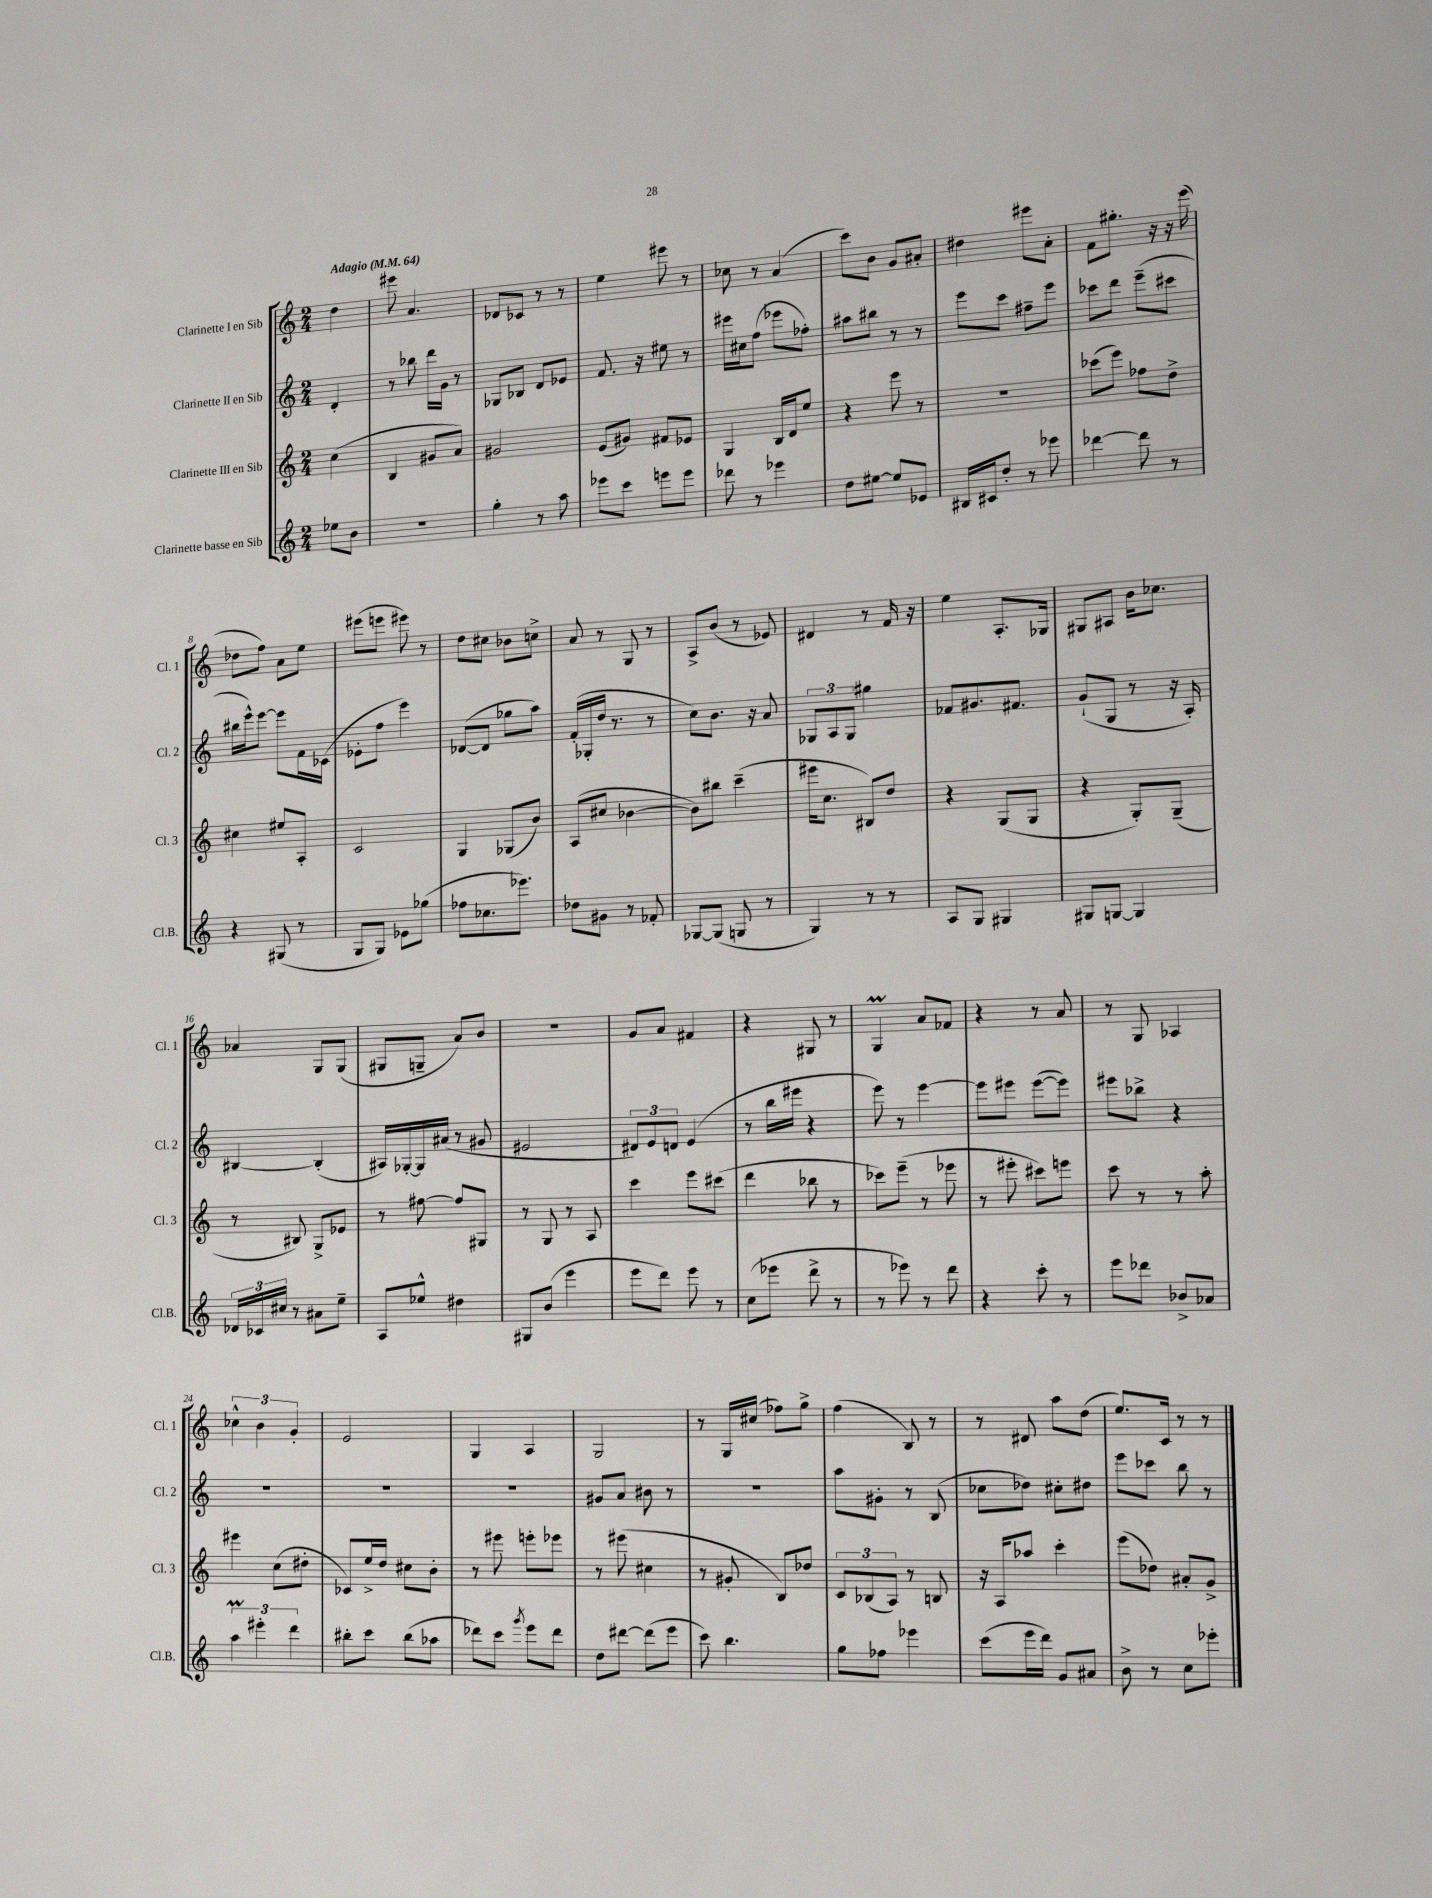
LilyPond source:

<<
\new StaffGroup <<
\new Staff = "s0" \with { instrumentName = "Clarinette I en Sib" shortInstrumentName = "Cl. 1" } {
    \clef treble \key c \major \numericTimeSignature \time 2/4 \partial 4 \tempo "Adagio" 4 = 64
    d''4 |
    eis'''8 a'4. |
    des'8 ces'8 r8 r8 |
    e''4 eis'''8 r8 |
    ces''8 r8 a'4( |
    c'''8) b'8 g'8 ais'8-. |
    dis''4 eis'''8 a'8-. |
    f'8 gis''8.-. r16 r16 e'''16( |
    des''8 f''8) a'8 e''8 |
    eis'''8( e'''8 eis'''8) r8 |
    d''8 cis''8 bes'8 c''8-> |
    a'8 r8 g8 r8 |
    a8-> b'8( r8 ees'8) |
    dis'4 r8 f'16 r16 |
    e''4 a8.-. ges16 |
    gis8 ais8 b'16 ces''8. |
    aes'4 g8 g8( |
    gis8 g8-- a'8) b'8 |
    r2 |
    g'8 a'8 fis'4 |
    r4 gis8 r8 |
    g4\prall a'8 fes'8 |
    r4 r8 a'8 |
    r8 g8 aes4 |
    \tuplet 3/2 { ces''4-^ b'4 g'4-. } |
    e'2 |
    g4 a4 |
    g2 |
    r8 g16 cis''16( fes''8) g''8-> |
    f''4( b8) r8 |
    r8 dis'8 a''8 d''8( |
    e''8.) c'16 r8 r8 \bar "|." |
}
\new Staff = "s1" \with { instrumentName = "Clarinette II en Sib" shortInstrumentName = "Cl. 2" } {
    \clef treble \key c \major \numericTimeSignature \time 2/4 \partial 4
    d'4-. |
    r8 bes''8 d'''16 g'16 r8 |
    ges8 bes8 d'8 ees'8 |
    f'8. r16 eis''8 r8 |
    eis'''16 cis''16 f''8( ees'''8 fes''8-.) |
    ais''8 bis''8 r8 r8 |
    e'''8 c'''8 fis''8-- e'''8 |
    ces'''8 d'''8 e'''8--( cis'''8 |
    bis''16 e'''16-^) e'''8~ e'''8 f'16 ces'16( |
    ees'8-. f''8 e'''4) |
    des'8~( des'8 ges''8 a''8) |
    f'16-.( ges16-. d''16 r8. r8 |
    c''8) b'8. r16 a'8 |
    \tuplet 3/2 { ges8 a8 ges8 } gis''4 |
    fes'8 gis'8. fis'8. |
    g'8-!( g8 r8 r16 a16-.) |
    bis4~ bis4-.( |
    ais16) ges16~-. ges16 ais'16( r8 gis'8 |
    eis'2 |
    \tuplet 3/2 { dis'8) e'8 d'8 } e'4( |
    r8 b''16 eis'''16 r4 |
    e'''8) r8 e'''4~ |
    e'''8 eis'''8 eis'''8~( eis'''8) |
    eis'''8 bes''8-> r4 |
    R2 |
    R2 |
    R2 |
    gis'8 a'8 bis'8 r8 |
    R2 |
    a''8 gis'8-. r8 b8( |
    ces''8 des''8) cis''8-. dis''8 |
    e'''8 ces'''8 b''8 r8 \bar "|." |
}
\new Staff = "s2" \with { instrumentName = "Clarinette III en Sib" shortInstrumentName = "Cl. 3" } {
    \clef treble \key c \major \numericTimeSignature \time 2/4 \partial 4
    c''4( |
    b4 gis'8 a'8) |
    gis'2 |
    e'8( gis'8) fis'8 ees'8 |
    g4 b16 d'16 e''8 |
    r4 e'''8 r8 |
    R2 |
    ces'''8( e'''8) fes''8 d''8-> |
    cis''4 eis''8 a8-. |
    c'2 |
    g4 ges8( b'8) |
    a8( cis''8 bes'4~ |
    bes'8) bis''8 c'''4--( |
    eis'''16 c''8. bis8) d''8 |
    r4 g8( g8 |
    r4 g8-.) g8--( |
    r8 bis8) g8-> ees'8 |
    r8 fis''8~ fis''8 gis8 |
    r8 g8 r8 a8 |
    c'''4 e'''8 cis'''8( |
    d'''4 bes''8 r8 |
    ces'''8) e'''8--( r8 ees'''8 |
    r8 eis'''8-. cis'''8) e'''8 |
    c'''8 r8 r8 a''8-. |
    eis'''4 c''8( dis''8-. |
    ces'8) e''16-> d''16 cis''8 b'8-. |
    r8 eis'''8 e'''8-. ees'''8 |
    r8 eis'''8( cis''4 |
    r8 gis'8-. b8) des''8 |
    \tuplet 3/2 { c'8 bes8( a8) } r8 b8 |
    r16 a16 aes''8 c'''4-. |
    e'''8( des''8) ais'8-. g'8-> \bar "|." |
}
\new Staff = "s3" \with { instrumentName = "Clarinette basse en Sib" shortInstrumentName = "Cl.B." } {
    \clef treble \key c \major \numericTimeSignature \time 2/4 \partial 4
    ees''8 b'8 |
    r2 |
    g''4-. r8 a''8 |
    ees'''8 c'''8 e'''8 e'''8 |
    des'''8 r8 ees'''4 |
    d''8 eis''8~ eis''8 ees'8 |
    bis16 cis'16 d''8-. r8 ees'''8 |
    des'''4~ des'''8 r8 |
    r4 gis8( r8 |
    g8 g8) ees'8 ges''8( |
    fes''8 ces''8. ees'''8.) |
    des''8 gis'8 r8 fes'8-. |
    ges8~ ges8( g8 r8 |
    g4) r8 r8 |
    a8 g8 gis4 |
    gis8 g8~ g4 |
    \tuplet 3/2 { des'16 ces'16 cis''16 } r8 ais'8 e''8-- |
    a8 ees''8-^ dis''4 |
    gis8 b'8( e'''4 |
    e'''8 d'''8) e'''8 r8 |
    c''8( ees'''8 d'''8-> r8 |
    r8 ees'''8) r8 d'''8 |
    r4 c'''8-. r8 |
    e'''8 des'''8 bes'8-> aes'8 |
    \tuplet 3/2 { a''4\prall eis'''4-. d'''4 } |
    bis''8-. c'''8 bis''8( aes''8 |
    des'''8) c'''8 \acciaccatura { g'''8 } e'''8 des'''8 |
    d''8 dis'''8~ dis'''8( e'''8 |
    c'''8) b''4. |
    g''8 fes''8 ees'''4 |
    c'''8( e'''16 d'''16) g'8 ais'8 |
    b'8-> r8 c''8 ees'''8-. \bar "|." |
}
>>
>>
